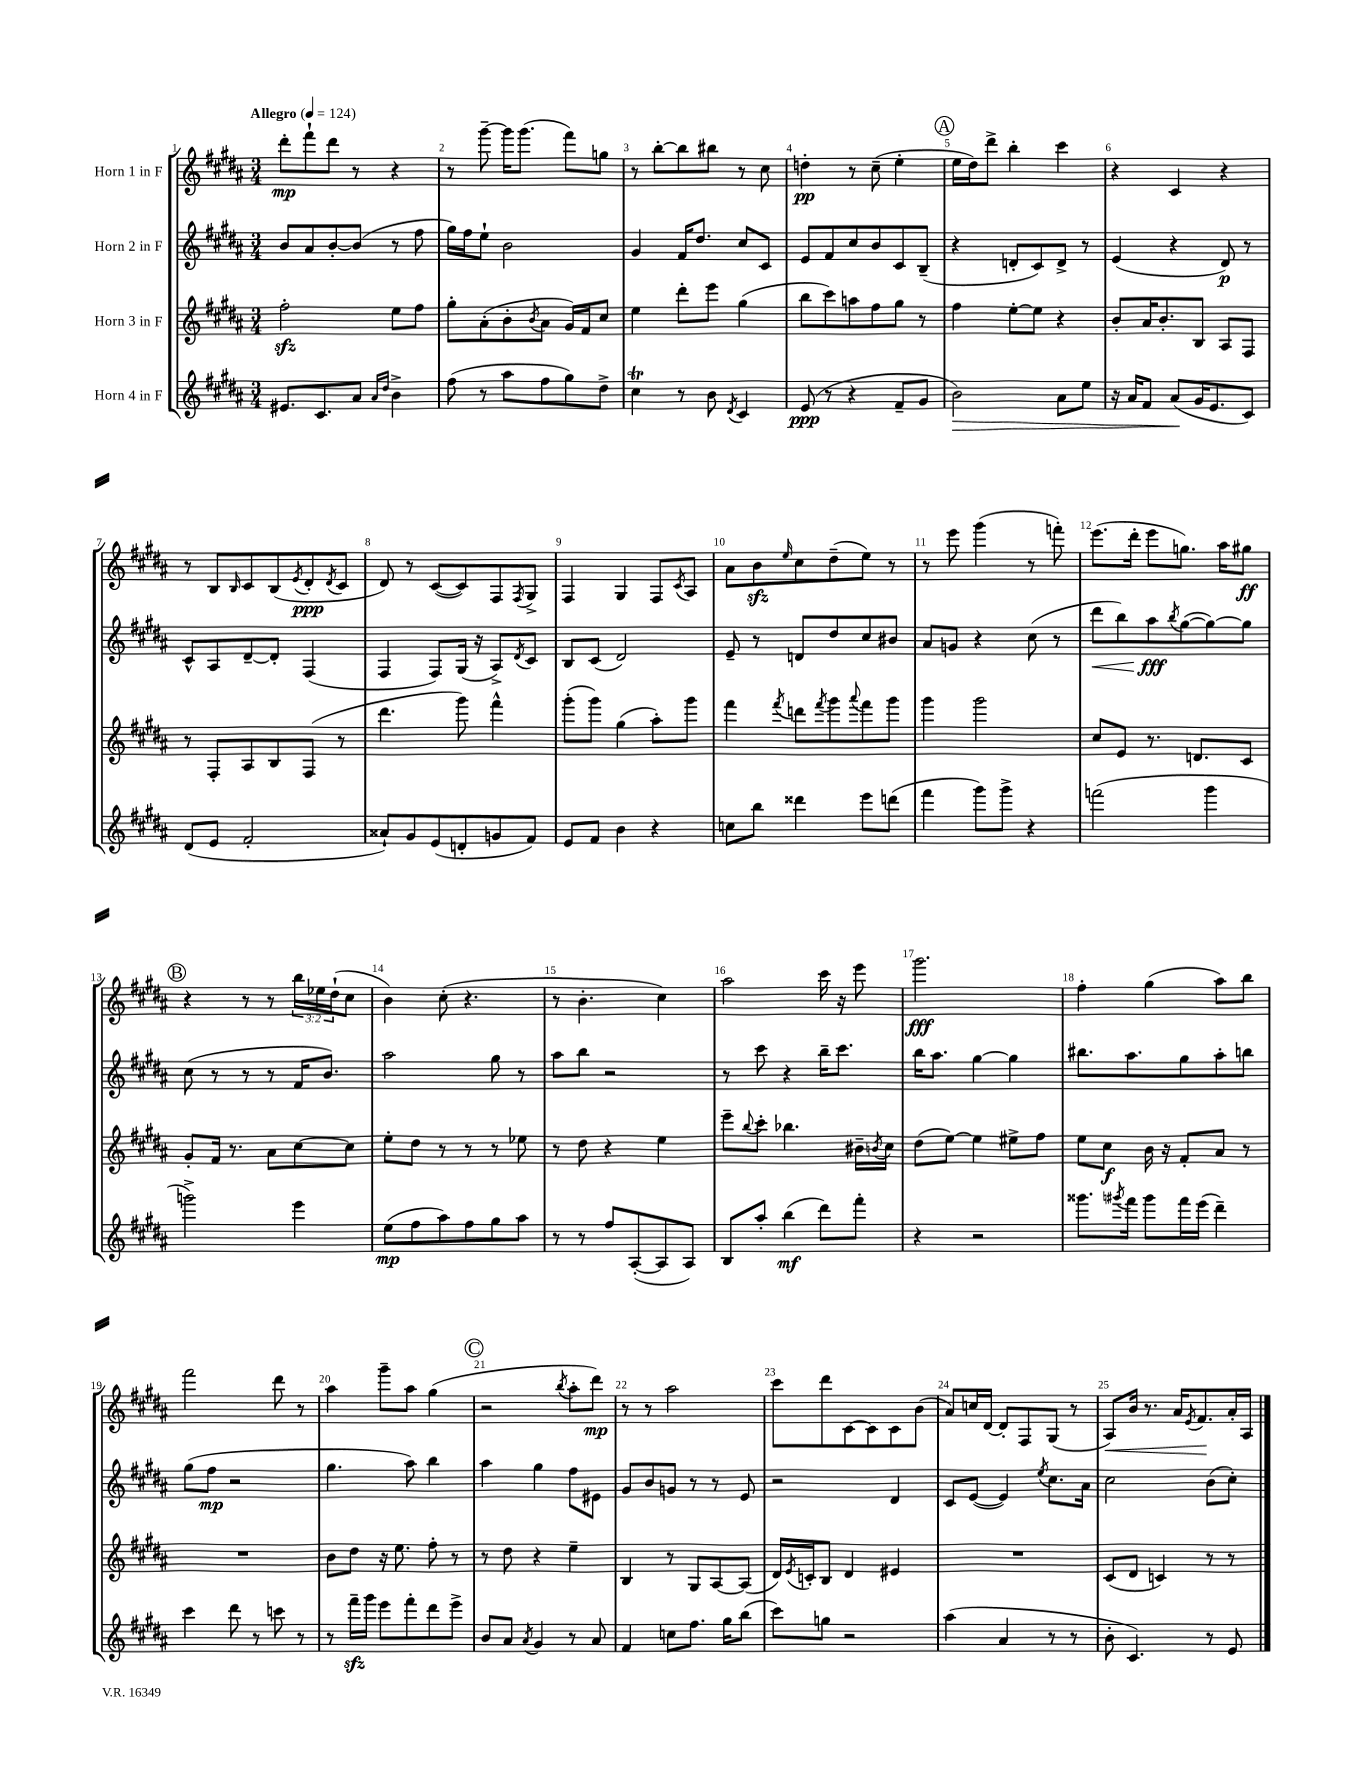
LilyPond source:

<<
\new StaffGroup <<
\new Staff = "s0" \with { instrumentName = "Horn 1 in F" } {
    \clef treble \key b \major \numericTimeSignature \time 3/4 \override Staff.TupletNumber.text = #tuplet-number::calc-fraction-text \tempo "Allegro" 4 = 124
    dis'''8-.\mp fis'''8-! dis'''8 r8 r4 |
    r8 gis'''8~-- gis'''16 gis'''8.( fis'''8) g''8 |
    r8 b''8~-. b''8 bis''8 r8 cis''8 |
    d''4-.\pp r8 cis''8--( e''4-. |
    \mark \markup { \circle "A" } e''16 dis''16) dis'''8-> b''4-. cis'''4 |
    r4 cis'4 r4 |
    r8 b8 \grace { b16 } cis'8 b8( \acciaccatura { e'8 } dis'8-.\ppp \acciaccatura { dis'8 } cis'8 |
    dis'8) r8 cis'8~( cis'8) fis8 \acciaccatura { fis8 } gis8-> |
    fis4 gis4 fis8 \acciaccatura { cis'8 } ais8 |
    ais'8 b'8\sfz \grace { e''16 } cis''8 dis''8--( e''8) r8 |
    r8 e'''8 gis'''4( r8 f'''8-.) |
    e'''8.( dis'''16-. e'''8 g''8.) ais''16 gis''8\ff |
    \mark \markup { \circle "B" } r4 r8 r8 \tuplet 3/2 { b''16 ees''16 dis''16-!( } cis''8 |
    b'4) cis''8-.( r4. |
    r8 b'4.-. cis''4) |
    ais''2 cis'''16 r16 e'''8 |
    gis'''2.\fff |
    fis''4-. gis''4( ais''8) b''8 |
    fis'''2 dis'''8 r8 |
    ais''4 gis'''8-- ais''8 gis''4( |
    \mark \markup { \circle "C" } r2 \acciaccatura { b''8 } ais''8-. dis'''8\mp) |
    r8 r8 ais''2 |
    cis'''8 dis'''8 cis'8~ cis'8 cis'8 b'8( |
    ais'8) c''16 dis'16~ dis'8-. fis8 gis8( r8 |
    ais8\<) b'16 r8. ais'16 \acciaccatura { e'8 } fis'8.\! ais'16-. ais16 \bar "|." |
}
\new Staff = "s1" \with { instrumentName = "Horn 2 in F" } {
    \clef treble \key b \major \numericTimeSignature \time 3/4
    b'8 ais'8 b'8~-. b'8( r8 fis''8 |
    gis''16) fis''16 e''8-! b'2 |
    gis'4 fis'16 dis''8. cis''8 cis'8 |
    e'8 fis'8 cis''8 b'8 cis'8 b8--( |
    \mark \markup { \circle "A" } r4 d'8-. cis'8) d'8-> r8 |
    e'4( r4 dis'8\p) r8 |
    cis'8-^ ais8 dis'8~-- dis'8-. fis4( |
    fis4 fis8) gis16( r16 ais8->) \acciaccatura { dis'8 } cis'8 |
    b8 cis'8( dis'2) |
    e'8-- r8 d'8 dis''8 cis''8 bis'8 |
    ais'8 g'8 r4 cis''8( r8 |
    dis'''8\< b''8) ais''8\fff\! \acciaccatura { b''8 } gis''8~( gis''8~) gis''8 |
    \mark \markup { \circle "B" } cis''8( r8 r8 r8 fis'16 b'8.) |
    ais''2 gis''8 r8 |
    ais''8 b''8 r2 |
    r8 cis'''8 r4 b''16-- cis'''8. |
    b''16 ais''8. gis''4~ gis''4 |
    bis''8. ais''8. gis''8 ais''8-. b''8 |
    gis''8( fis''8\mp r2 |
    gis''4. ais''8) b''4 |
    \mark \markup { \circle "C" } ais''4 gis''4 fis''8 eis'8 |
    gis'8 b'8 g'8 r8 r8 e'8 |
    r2 dis'4 |
    cis'8 e'8~( e'4) \acciaccatura { e''8 } cis''8. ais'16 |
    cis''2 b'8( cis''8-.) \bar "|." |
}
\new Staff = "s2" \with { instrumentName = "Horn 3 in F" } {
    \clef treble \key b \major \numericTimeSignature \time 3/4
    fis''2-.\sfz e''8 fis''8 |
    gis''8-. ais'8-.( b'8-. \acciaccatura { b'8 } ais'8 gis'16) fis'16 cis''8 |
    e''4 dis'''8-. e'''8 gis''4( |
    b''8 cis'''8) a''8 fis''8 gis''8 r8 |
    \mark \markup { \circle "A" } fis''4 e''8~-. e''8 r4 |
    b'8-. ais'16 b'8.-. b8 ais8 fis8 |
    r8 fis8-. ais8 b8 fis8( r8 |
    dis'''4. gis'''8) fis'''4-^ |
    gis'''8-.( gis'''8) gis''4( ais''8-.) gis'''8 |
    fis'''4 \acciaccatura { fis'''8 } d'''8 \acciaccatura { fis'''8 } gis'''8 \appoggiatura { ais'''8 } fis'''8 gis'''8 |
    gis'''4 gis'''2 |
    cis''8 e'8 r8. d'8. cis'8 |
    \mark \markup { \circle "B" } gis'8-. fis'16 r8. ais'8 cis''8~ cis''8 |
    e''8-. dis''8 r8 r8 r8 ees''8 |
    r8 dis''8 r4 e''4 |
    e'''8-- \appoggiatura { b''8 } cis'''8-. bes''4. bis'16-- \acciaccatura { b'8 } cis''16 |
    dis''8( e''8~) e''4 eis''8-> fis''8 |
    e''8 cis''8\f b'16 r16 fis'8-. ais'8 r8 |
    R2. |
    b'8 dis''8 r16 e''8. fis''8-. r8 |
    \mark \markup { \circle "C" } r8 dis''8 r4 e''4-- |
    b4 r8 gis8 ais8~ ais8( |
    dis'16) \acciaccatura { e'8 } c'16-. b8 dis'4 eis'4 |
    R2. |
    cis'8( dis'8 c'4) r8 r8 \bar "|." |
}
\new Staff = "s3" \with { instrumentName = "Horn 4 in F" } {
    \clef treble \key b \major \numericTimeSignature \time 3/4
    eis'8. cis'8. ais'8 \grace { ais'16 dis''16 } b'4-> |
    fis''8( r8 ais''8 fis''8 gis''8) dis''8-> |
    cis''4\trill r8 b'8 \acciaccatura { dis'8 } cis'4 |
    e'8\ppp( r8 r4 fis'8-- gis'8 |
    \mark \markup { \circle "A" } b'2\>) ais'8 e''8 |
    r16 ais'16 fis'8 ais'8\!( gis'16 e'8. cis'8) |
    dis'8( e'8 fis'2-. |
    aisis'8-!) gis'8 e'8( d'8-. g'8 fis'8) |
    e'8 fis'8 b'4 r4 |
    c''8 b''8 disis'''4 e'''8 d'''8( |
    fis'''4 gis'''8) gis'''8-> r4 |
    f'''2( gis'''4 |
    \mark \markup { \circle "B" } g'''2->) e'''4 |
    e''8\mp( fis''8 ais''8) fis''8 gis''8 ais''8 |
    r8 r8 fis''8 ais8~-.( ais8 ais8) |
    b8 ais''8-. b''4\mf( dis'''8) fis'''8-. |
    r4 r2 |
    gisis'''8. \acciaccatura { gis'''8 } fis'''16 gis'''8 fis'''16 e'''16( dis'''4--) |
    cis'''4 dis'''8 r8 c'''8 r8 |
    r8 fis'''16--\sfz gis'''16 e'''8 fis'''8-. dis'''8 e'''8-> |
    \mark \markup { \circle "C" } b'8 ais'8 \acciaccatura { ais'8 } gis'4 r8 ais'8 |
    fis'4 c''8 fis''8. gis''16 b''8( |
    cis'''8) g''8 r2 |
    ais''4( ais'4 r8 r8 |
    b'8-. cis'4.) r8 e'8 \bar "|." |
}
>>
>>
\layout { \context { \Score \override BarNumber.break-visibility = ##(#f #t #t) barNumberVisibility = #all-bar-numbers-visible } }
